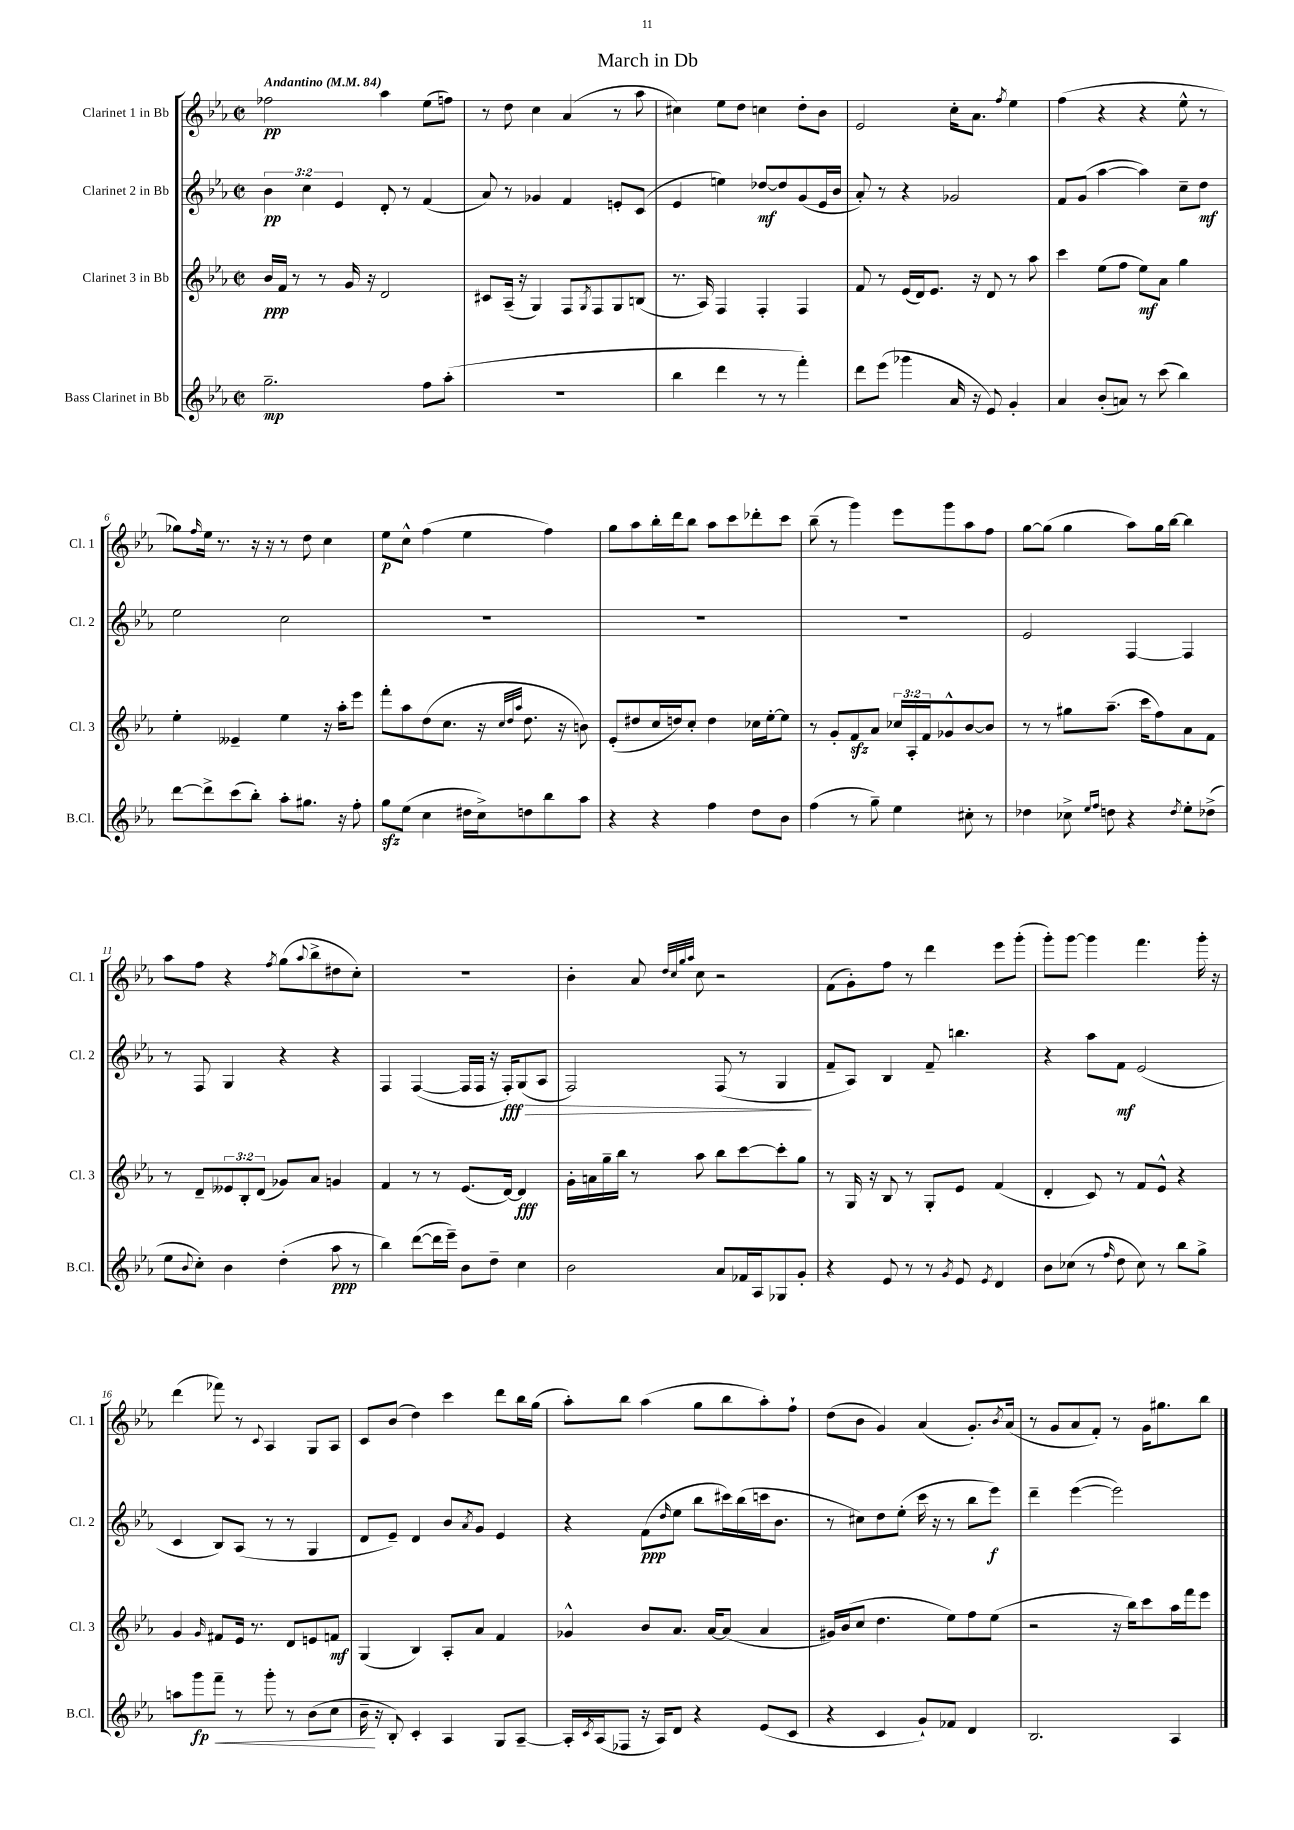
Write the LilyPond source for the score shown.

\header { title = "March in Db" }
<<
\new StaffGroup <<
\new Staff = "s0" \with { instrumentName = "Clarinet 1 in Bb" shortInstrumentName = "Cl. 1" } {
    \clef treble \key ees \major \defaultTimeSignature \time 2/2 \tempo "Andantino" 4 = 84
    fes''2\pp aes''4 ees''8( f''8) |
    r8 d''8 c''4 aes'4( r8 aes''8 |
    cis''4) ees''8 d''8 c''4 d''8-. bes'8 |
    ees'2 c''16-. aes'8. \acciaccatura { f''8 } ees''4 |
    f''4( r4 r4 ees''8-^ r8 |
    ges''8) \grace { f''16 } ees''16 r8. r16 r16 r8 d''8 c''4 |
    ees''8\p c''8-^ f''4( ees''4 f''4) |
    g''8 aes''8 bes''16-. d'''16 bes''8 aes''8 c'''8 des'''8-. c'''8 |
    bes''8--( r8 g'''4) ees'''8 g'''8 aes''8 f''8 |
    g''8~ g''8( g''4 aes''8) g''16 bes''16~ bes''4 |
    aes''8 f''8 r4 \acciaccatura { f''8 } g''8( \appoggiatura { aes''8 } bes''8-> dis''8 c''8-.) |
    R1 |
    bes'4-. aes'8 \grace { d''32 c''32 g''32 aes''32 } c''8 r2 |
    f'8( g'8-.) f''8 r8 d'''4 ees'''8 g'''8-.( |
    g'''8-.) g'''8~ g'''4 f'''4. g'''16-. r16 |
    d'''4( fes'''8) r8 \appoggiatura { c'8 } aes4 g8 aes8 |
    c'8 bes'8( d''4) c'''4 d'''8 bes''16 g''16( |
    aes''8-.) bes''8 aes''4( g''8 bes''8 aes''8-.) f''8-! |
    d''8( bes'8 g'4) aes'4( g'8.-.) \acciaccatura { bes'8 } aes'16( |
    r8 g'8 aes'8 f'8-.) r8 g'16 gis''8. bes''8 \bar "|." |
}
\new Staff = "s1" \with { instrumentName = "Clarinet 2 in Bb" shortInstrumentName = "Cl. 2" } {
    \clef treble \key ees \major \defaultTimeSignature \time 2/2 \override Staff.TupletNumber.text = #tuplet-number::calc-fraction-text
    \tuplet 3/2 { bes'4\pp c''4 ees'4 } d'8-. r8 f'4( |
    aes'8) r8 ges'4 f'4 e'8-. c'8( |
    ees'4 e''4) des''8~\mf des''8 g'8( ees'16 bes'16 |
    aes'8-.) r8 r4 ges'2 |
    f'8 g'8( aes''4~ aes''4) c''8-- d''8\mf |
    ees''2 c''2 |
    R1 |
    R1 |
    R1 |
    ees'2 f4~ f4 |
    r8 f8 g4 r4 r4 |
    f4 f4~( f16 f16 r16 f16-.\fff\>) g8( aes8 |
    f2) f8( r8 g4\! |
    f'8-- aes8) bes4 f'8-- b''4. |
    r4 aes''8 f'8\mf ees'2( |
    c'4 bes8) aes8( r8 r8 g4 |
    d'8 ees'8--) d'4 bes'8 \acciaccatura { aes'8 } g'8 ees'4 |
    r4 f'8\ppp( \grace { d''16 } ees''8 bes''8 cis'''16) bes''16( c'''16 bes'8. |
    r8 cis''8) d''8 ees''8-.( c'''16 r16 r8 bes''8 ees'''8\f) |
    d'''4-- ees'''4~( ees'''2) \bar "|." |
}
\new Staff = "s2" \with { instrumentName = "Clarinet 3 in Bb" shortInstrumentName = "Cl. 3" } {
    \clef treble \key ees \major \defaultTimeSignature \time 2/2 \override Staff.TupletNumber.text = #tuplet-number::calc-fraction-text
    bes'16\ppp f'16 r8 r8 g'16 r16 d'2 |
    cis'8 aes16--( r16 g4) f8 \acciaccatura { g8 } f8 g8 b8( |
    r8. aes16) f4 f4-. f4 |
    f'8 r8 ees'16( d'16) ees'8. r16 d'8 r8 aes''8 |
    c'''4 ees''8( f''8 ees''8\mf) aes'8 g''4 |
    ees''4-. eeses'4-- ees''4 r16 aes''16-. ees'''8 |
    f'''8-. aes''8 d''8( c''8. r16 \grace { c''32 d''32 aes''32 } d''8. r16 b'8) |
    ees'8-.( dis''8 c''16 d''16) c''8-. d''4 ces''16 ees''16~-. ees''8 |
    r8 g'8-. f'8\sfz aes'8 \tuplet 3/2 { ces''16 aes16-. f'16 } ges'8-^ bes'8~ bes'8 |
    r8 r8 gis''8 aes''8.--( c'''16 f''8) aes'8 f'8 |
    r8 d'8-- \tuplet 3/2 { eeses'8 bes8-. d'8( } ges'8) aes'8 g'4 |
    f'4 r8 r8 ees'8.( d'16~) d'4\fff |
    g'16-. a'16 g''16-- bes''16 r8 aes''8 bes''8 c'''8~ c'''8-. g''8 |
    r8 g16 r16 bes8 r8 g8-. ees'8 f'4( |
    d'4-. c'8) r8 f'8 ees'8-^ r4 |
    g'4 \grace { g'16 } fis'8 ees'16 r8. d'8 e'8 f'8\mf |
    g4( bes4) aes8-. aes'8 f'4 |
    ges'4-^ bes'8 aes'8. aes'16~ aes'8( aes'4 |
    gis'16) bes'16( c''8 d''4. ees''8) f''8 ees''8( |
    r2 r16 bes''16) c'''8 aes''16 f'''16 ees'''8 \bar "|." |
}
\new Staff = "s3" \with { instrumentName = "Bass Clarinet in Bb" shortInstrumentName = "B.Cl." } {
    \clef treble \key ees \major \defaultTimeSignature \time 2/2
    g''2.--\mp f''8 aes''8-.( |
    R1 |
    bes''4 d'''4 r8 r8 f'''4-.) |
    d'''8 ees'''8( ges'''4 aes'16 r16 ees'8) g'4-. |
    aes'4 bes'8-.( a'8) r8 c'''8( bes''4) |
    d'''8~ d'''8-> c'''8( bes''8-.) aes''8-. gis''8. r16 f''8-. |
    g''8\sfz ees''8( c''4 dis''16 c''16->) d''8 bes''8 aes''8 |
    r4 r4 f''4 d''8 bes'8 |
    f''4( r8 g''8--) ees''4 cis''8-. r8 |
    des''4 ces''8-> \grace { ees''16 f''16 } d''8 r4 \acciaccatura { d''8 } ees''8-. des''8->( |
    ees''8 \appoggiatura { bes'8 } c''8-.) bes'4 d''4-.( aes''8\ppp r8 |
    bes''4) d'''8~( d'''16 ees'''16--) bes'8 d''8-- c''4 |
    bes'2 aes'8 fes'16 aes16 ges8 g'8-. |
    r4 ees'8 r8 r8 \acciaccatura { g'8 } ees'8 \acciaccatura { ees'8 } d'4 |
    bes'8 ces''8( r8 \grace { f''16 } d''8 ces''8) r8 bes''8 g''8-> |
    a''8 g'''8\fp f'''8--\< r8 g'''8-. r8 bes'8( c''8 |
    bes'16--\! r16 bes8-.) c'4-. aes4 g8 aes8~-- |
    aes16-. \acciaccatura { c'8 } aes16( fes8 r16 aes16) d'8 r4 ees'8( c'8 |
    r4 c'4 g'8-!) fes'8 d'4 |
    bes2. aes4 \bar "|." |
}
>>
>>
